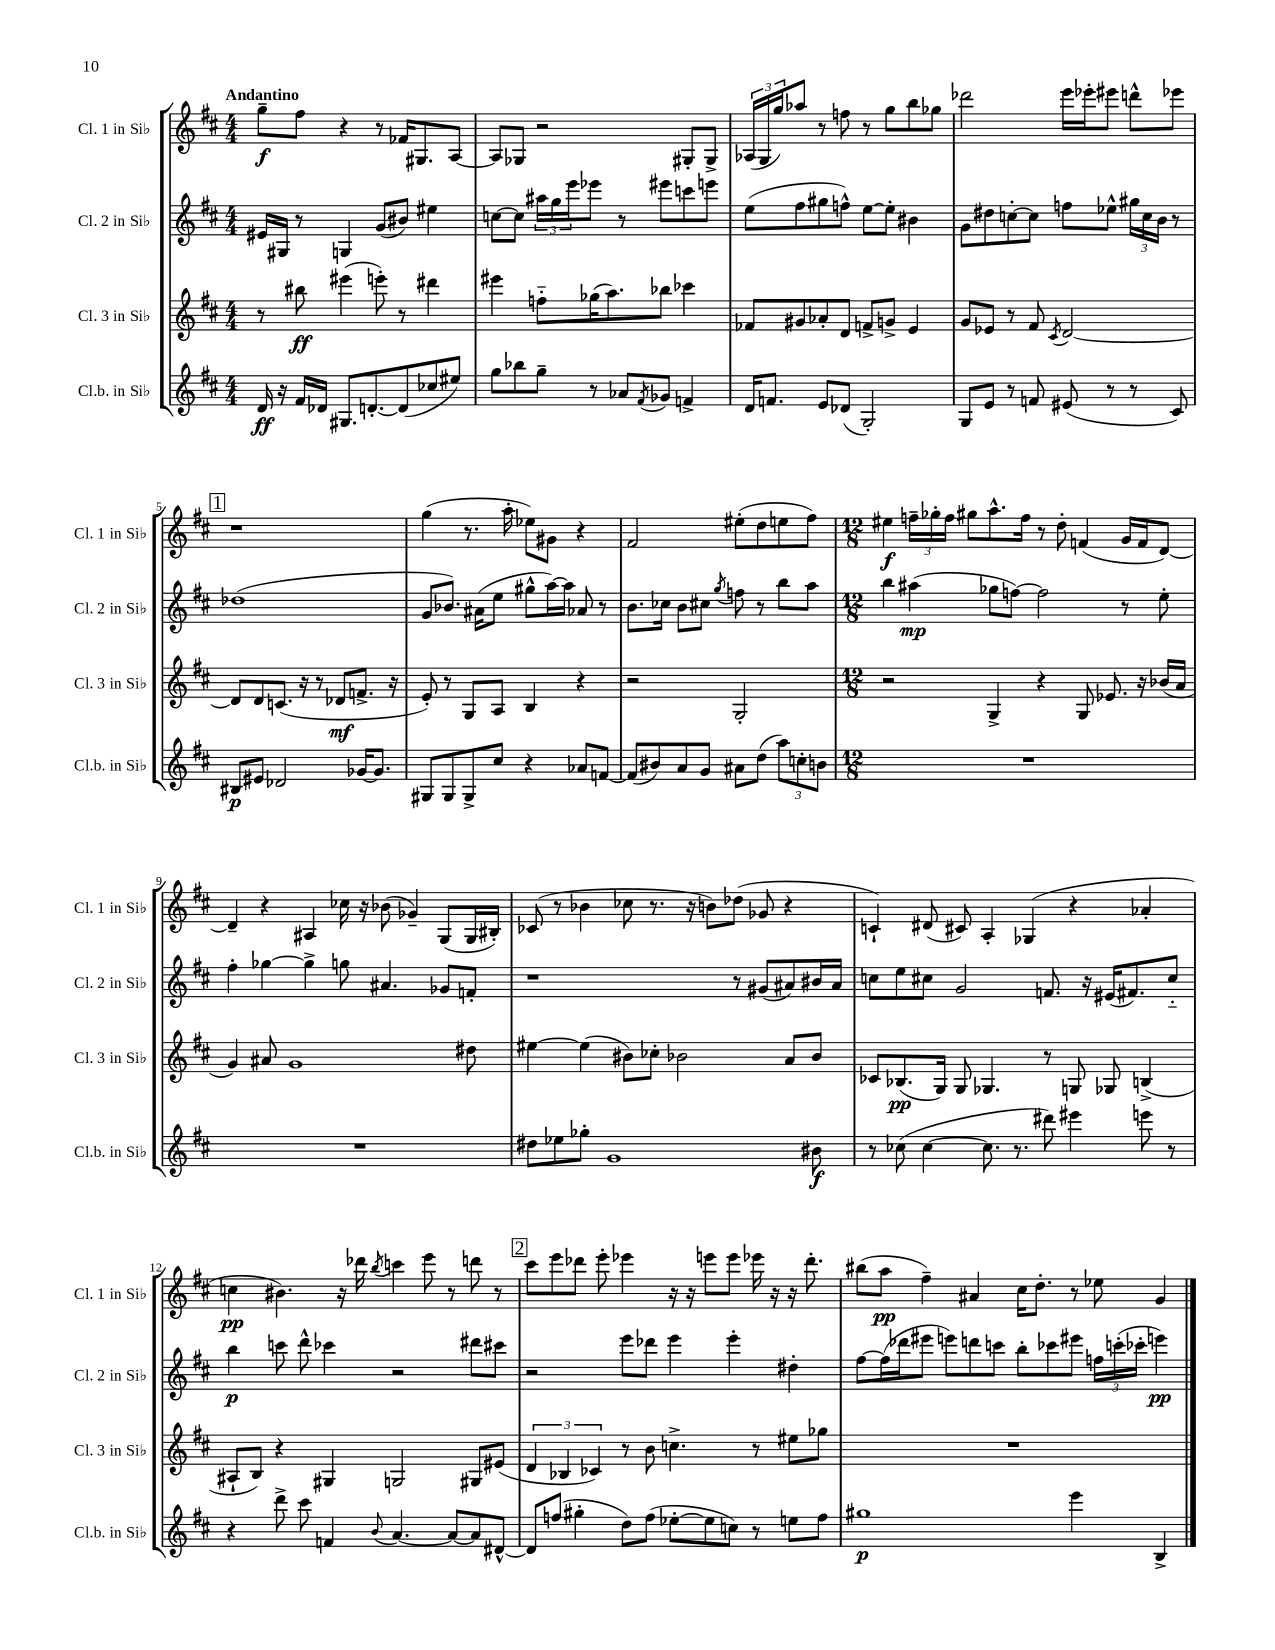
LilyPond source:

<<
\new StaffGroup <<
\new Staff = "s0" \with { instrumentName = "Cl. 1 in Sib" shortInstrumentName = "Cl. 1 in Sib" } {
    \clef treble \key d \major \numericTimeSignature \time 4/4 \tempo "Andantino"
    g''8--\f fis''8 r4 r8 fes'16 gis8. a8~ |
    a8 ges8 r2 gis8-. gis8-> |
    \tuplet 3/2 { aes16( g16 g''16) } aes''8 r8 f''8 r8 g''8 b''8 ges''8 |
    des'''2 e'''16 ees'''16-. eis'''8 d'''8-^ ees'''8 |
    \mark \markup { \box "1" } r1 |
    g''4( r8. a''16-. ees''8) gis'8 r4 |
    fis'2 eis''8-.( d''8 e''8 fis''8) |
    \numericTimeSignature \time 12/8 eis''4\f \tuplet 3/2 { f''16-- ges''16-. f''16 } gis''8 a''8.-^ f''16 r8 d''8-. f'4( g'16 f'16 d'8~) |
    d'4-- r4 ais4 ces''16 r16 bes'8( ges'4--) g8( g16 bis16-.) |
    ces'8( r8 bes'4 ces''8 r8. r16 b'8) des''8( ges'8 r4 |
    c'4-!) dis'8( cis'8) a4-. ges4( r4 aes'4-. |
    c''4\pp bis'4.) r16 des'''16 \acciaccatura { b''8 } c'''4 e'''8 r8 d'''8 r8 |
    \mark \markup { \box "2" } cis'''8 e'''8 des'''8 e'''8-. ees'''4 r16 r16 e'''8 e'''8 ees'''16 r16 r16 des'''8.-. |
    bis''8( a''8\pp fis''4--) ais'4 cis''16 d''8.-. r8 ees''8 g'4 \bar "|." |
}
\new Staff = "s1" \with { instrumentName = "Cl. 2 in Sib" shortInstrumentName = "Cl. 2 in Sib" } {
    \clef treble \key d \major \numericTimeSignature \time 4/4
    eis'16 gis16 r8 g4 g'8( bis'8) eis''4 |
    c''8~ c''8 \tuplet 3/2 { ais''16 g''16 e'''16 } ees'''8 r8 eis'''8 c'''8 e'''8 |
    e''8( fis''8 gis''8 f''8-^) e''8~ e''8-. bis'4 |
    g'8 dis''8 c''8~-. c''8 f''8 ees''8-^ \tuplet 3/2 { gis''16 c''16 b'16 } r8 |
    \mark \markup { \box "1" } des''1( |
    g'8 bes'8.) ais'16( e''8 gis''8-^ a''16~) a''16 aes'8 r8 |
    b'8. ces''16 b'8 cis''8 \acciaccatura { g''8 } f''8 r8 b''8 a''8 |
    \numericTimeSignature \time 12/8 b''4 ais''4\mp( ges''8 f''8~) f''2 r8 e''8-. |
    fis''4-. ges''4~ ges''4-> g''8 ais'4. ges'8 f'8-. |
    r1 r8 gis'8( ais'8) bis'16 ais'16 |
    c''8 e''8 cis''8 g'2 f'8. r16 eis'16( fis'8.) cis''8-_ |
    b''4\p c'''8 d'''8-^ ces'''4 r2 dis'''8 cis'''8 |
    \mark \markup { \box "2" } r2 e'''8 des'''8 e'''4 e'''4-. dis''4-. |
    fis''8~ fis''16( des'''16 eis'''8 e'''8) d'''8 c'''8 b''8-. ces'''8 eis'''8 \tuplet 3/2 { f''16 c'''16-.( ces'''16-. } e'''4\pp) \bar "|." |
}
\new Staff = "s2" \with { instrumentName = "Cl. 3 in Sib" shortInstrumentName = "Cl. 3 in Sib" } {
    \clef treble \key d \major \numericTimeSignature \time 4/4
    r8 bis''8\ff eis'''4( e'''8-.) r8 dis'''4 |
    eis'''4 f''8-_ ges''16( a''8.) bes''8 ces'''4 |
    fes'8 gis'8 aes'8-. d'8 f'8-> g'8-> e'4 |
    g'8 ees'8 r8 fis'8 \acciaccatura { cis'8 } d'2~ |
    \mark \markup { \box "1" } d'8 d'8 c'8.( r16 r8 des'8\mf f'8.-> r16 |
    e'8-.) r8 g8 a8 b4 r4 |
    r2 g2-. |
    \numericTimeSignature \time 12/8 r2 g4-> r4 g8 ees'8. r16 bes'16( a'16 |
    g'4) ais'8 g'1 dis''8 |
    eis''4~ eis''4( bis'8) ces''8-. bes'2 a'8 bes'8 |
    ces'8 bes8.\pp( g16) g8 ges4. r8 g8 ges8 b4->( |
    ais8-! b8) r4 gis4 g2 gis8 eis'8( |
    \mark \markup { \box "2" } \tuplet 3/2 { d'4 bes4 ces'4) } r8 b'8 c''4.-> r8 eis''8 ges''8 |
    R1. \bar "|." |
}
\new Staff = "s3" \with { instrumentName = "Cl.b. in Sib" shortInstrumentName = "Cl.b. in Sib" } {
    \clef treble \key d \major \numericTimeSignature \time 4/4
    d'16\ff r16 fis'16 des'16 gis8. d'8.~-. d'8( ces''8 eis''8) |
    g''8 bes''8 g''8-- r8 aes'8 \acciaccatura { fis'8 } ges'8 f'4-> |
    d'16 f'8. e'8 des'8( g2-.) |
    g8 e'8 r8 f'8 eis'8( r8 r8 cis'8) |
    \mark \markup { \box "1" } bis8\p eis'8 des'2 ges'16~ ges'8. |
    gis8 gis8 gis8-> cis''8 r4 aes'8 f'8~ |
    f'8( bis'8) a'8 g'8 ais'8 d''8( \tuplet 3/2 { a''8) c''8-. b'8 } |
    \numericTimeSignature \time 12/8 R1. |
    R1. |
    dis''8 ees''8 ges''8-. g'1 bis'8\f |
    r8 ces''8( ces''4~ ces''8. r8. dis'''8) eis'''4 e'''8 r8 |
    r4 d'''8-> cis'''8 f'4 \appoggiatura { b'8 } a'4.~ a'8~ a'8 dis'8~-^ |
    \mark \markup { \box "2" } dis'8 f''8( gis''4-. d''8) f''8( ees''8~-. ees''8 c''8) r8 e''8 f''8 |
    gis''1\p e'''4 b4-> \bar "|." |
}
>>
>>
